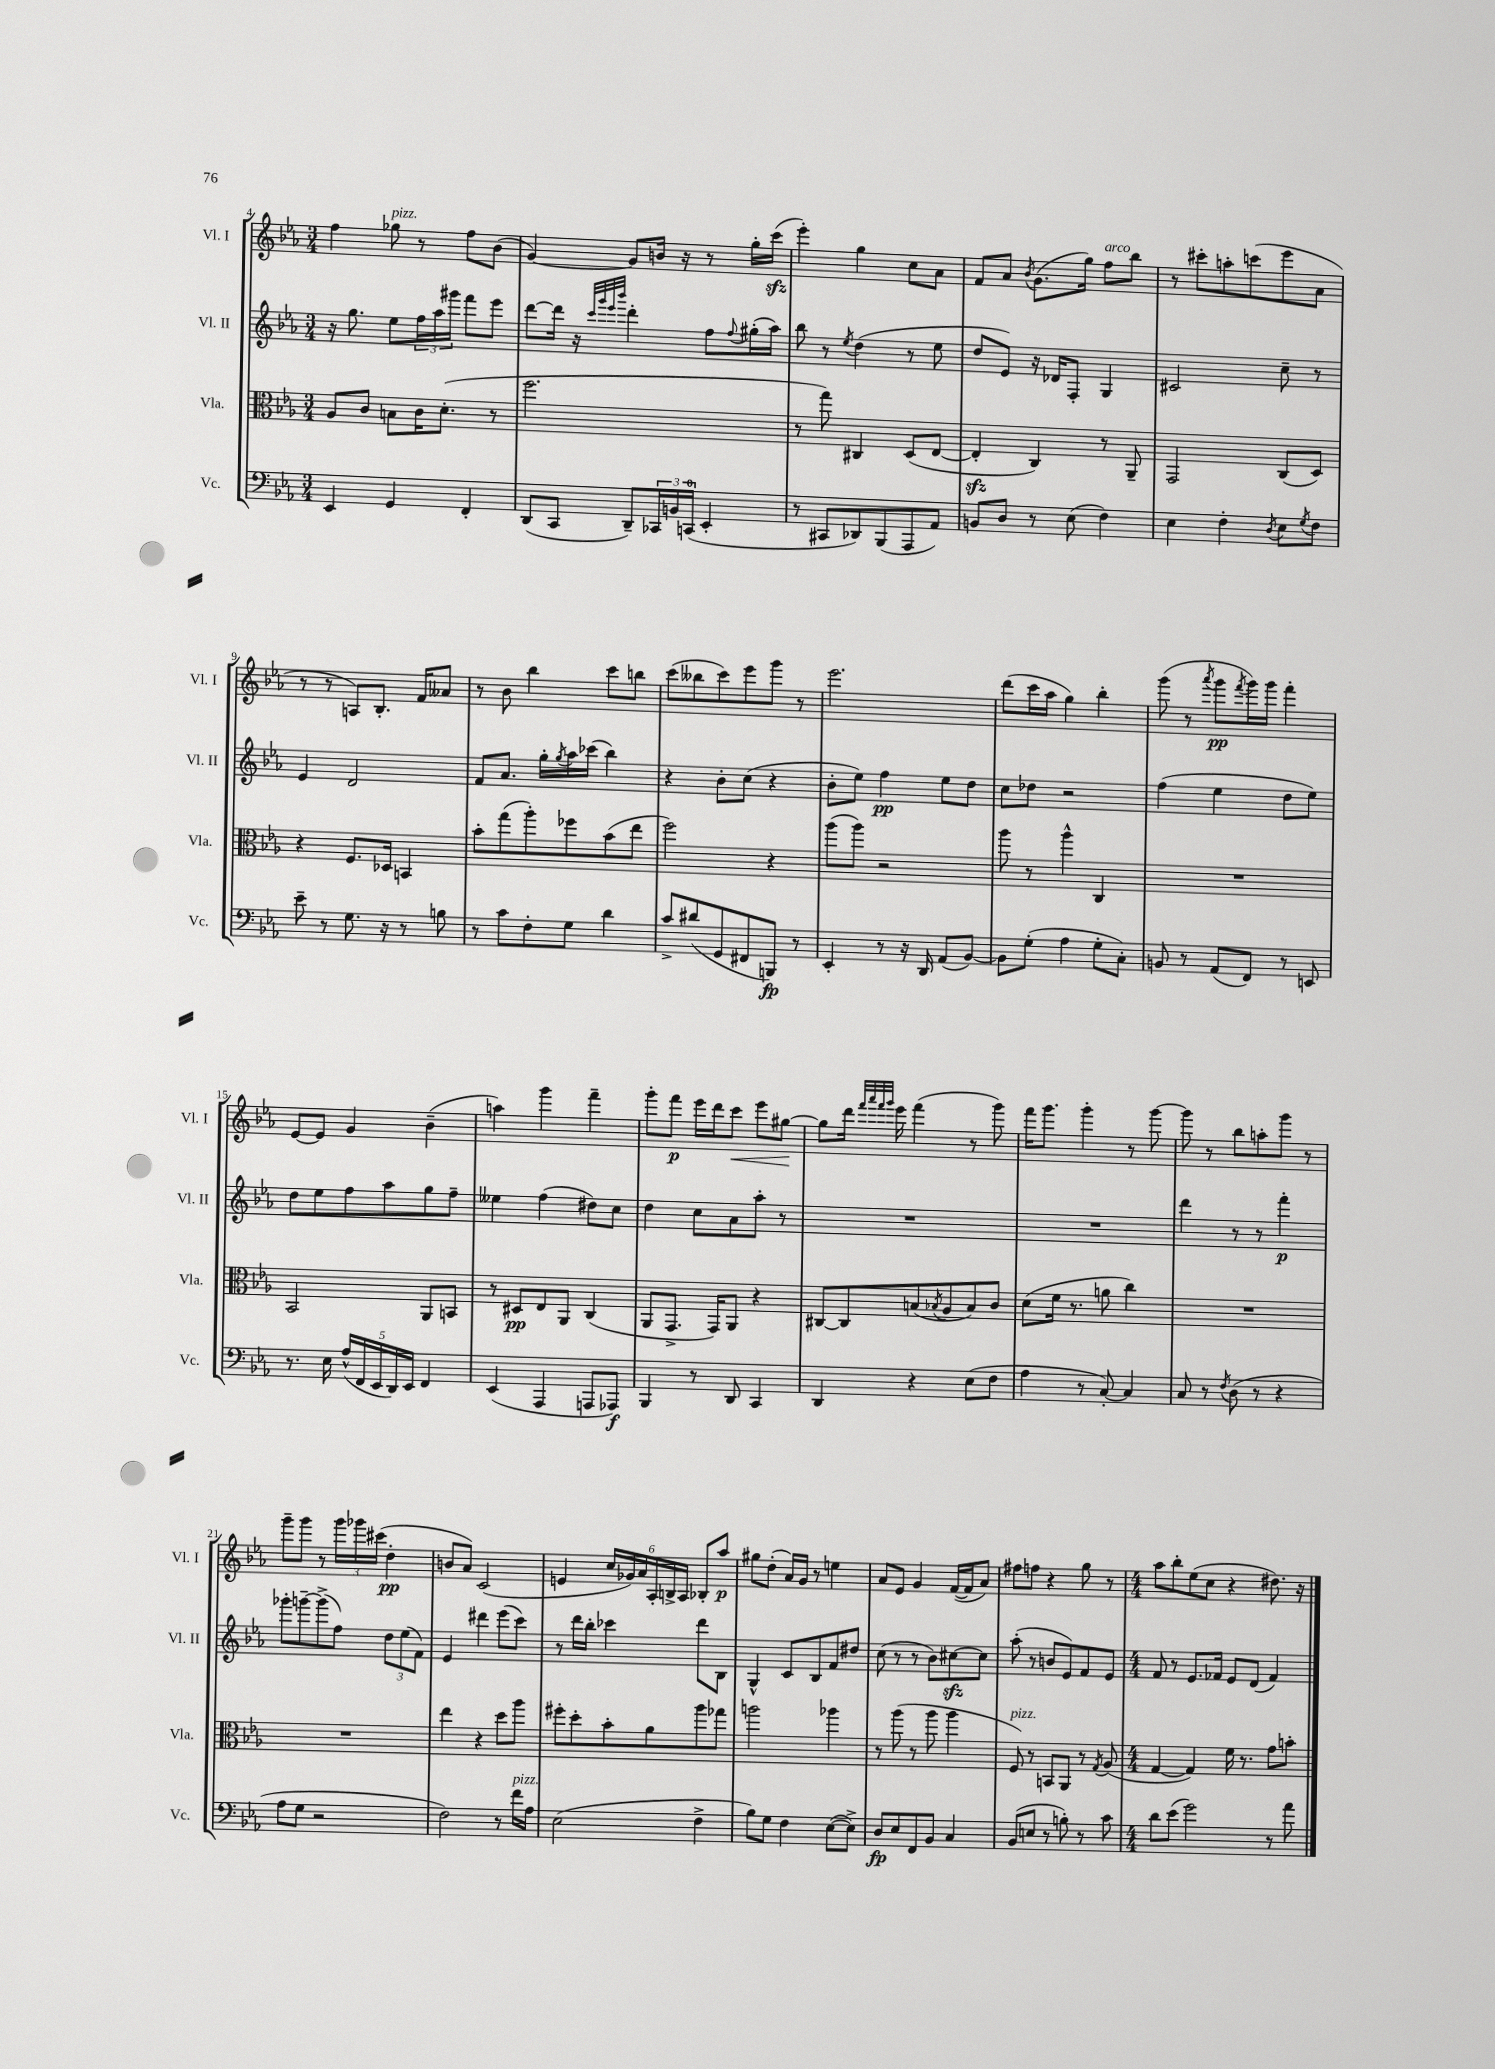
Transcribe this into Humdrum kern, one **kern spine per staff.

**kern	**kern	**kern	**kern
*staff4	*staff3	*staff2	*staff1
*clefF4	*clefC3	*clefG2	*clefG2
*k[b-e-a-]	*k[b-e-a-]	*k[b-e-a-]	*k[b-e-a-]
*M3/4	*M3/4	*M3/4	*M3/4
4EE-/	8A-/L	16r	4ff\
.	.	8.gg\	.
.	8c/J	.	.
4GG/	8B\L	8ee-\L	8gg-\
.	16c\K	24ff\L	8r
.	.	24aa-\	.
.	(8.d'\J	.	.
.	.	24ggg#\JJ	.
4FF'/	.	8fff\L	8ff\L
.	8r	8eee-\J	(8b-\J
=	=	=	=
(8DD/L	2.ff\	[8ddd\L	[4g/)
8CC/J	.	16ddd\]Jk	.
.	.	16r	.
.	.	32qqccc/LLL	.
.	.	32qqggg/	.
.	.	32qqeee-/	.
.	.	32qqbbb-/JJJ	.
8DD~/L)	.	4ddd'\	8g/]L
24CC-/L	.	.	16b/Jk
24BB/	.	.	.
.	.	.	16r
(24CC/JJ	.	.	.
4EE-'/	.	8ff\L	8r
.	.	8qqff/	.
.	.	(16gg#'\L	16gg'\LL
.	.	16aa-\JJ)	(16ccc\JJ
=	=	=	=
8r	8r	8bb-\	4eee-'\)
8CC#/L	8gg\)	8r	.
.	.	8qee-/	.
8DD-/)	4C#/	(4dd\	4gg\
(8BBB-/	.	.	.
8AAA-/	(8D/L	8r	8cc\L
8AA-/J)	[8E-/J	8ee-\	8a-\J
=	=	=	=
8BB/L	4E-'/]	8dd/L	8f/L
8D/J	.	8e-/J)	8a-/J
.	.	.	8qb-/
8r	4C/)	16r	(8.g\L
.	.	16d-/LK	.
(8E-\	.	8F'/J	.
.	.	.	16gg\Jk)
4F\)	8r	4G/	8ff\L
.	8AA-~/	.	8bb-\J
=	=	=	=
4E-\	2GG/	2c#/	8r
.	.	.	8ccc#'\L
4F'\	.	.	8aa'\
.	.	.	(8ccc\
8qD/	.	.	.
8E-\L	(8C/L	8cc~\	8eee-\
8qG/	.	.	.
8F\J	8D/J)	8r	8a-\J
=	=	=	=
8e-~\	4r	4e-/	8r
8r	.	.	8r
8.G\	8.F/L	2d/	8A/L)
.	.	.	8.B-'/J
16r	16D-/Jk	.	.
8r	4BB/	.	.
.	.	.	16f/LK
8B\	.	.	8a--/J
=	=	=	=
8r	8b-'\L	8f/L	8r
8c\L	(8gg\	8.a-/J	8b-\
8F'\	8aa-'\)	.	4bb-\
.	.	16gg'\LL	.
.	.	8qgg/	.
8G\J	8ff-\	16aa-\	.
.	.	(16ccc-\JJ	.
4d\	(8b-\	4bb-\)	8ccc\L
.	8ee-\J	.	8bb\J
=	=	=	=
8c^/L	2ff\)	4r	(8ccc\L
(8d#/	.	.	8bb--\
8GG/	.	8b-'\L	8ccc\)
8FF#/	.	(8cc\J	8eee-\
8BBB/J)	4r	4r	8ggg\J
8r	.	.	8r
=	=	=	=
4EE-'/	(8aa-\L	8b-'\L	2.eee-\
.	8aa-\J)	8ee-\J)	.
8r	2r	4ff\	.
16r	.	.	.
16DD/	.	.	.
(8AA-/L	.	8ee-\L	.
[8BB-/J)	.	8dd\J	.
=	=	=	=
8BB-\]L	8aa-\	8cc\L	(8ddd\L
(8G'\J	8r	8dd-\J	16ccc\L
.	.	.	16aa-\JJ
4A-\	4aa-^^\	2r	4gg\)
8G'\L	4C/	.	4bb-'\
8C'\J)	.	.	.
=	=	=	=
8BB/	2.r	(4ff\	(8ggg\
8r	.	.	8r
.	.	.	8qaaa-/
(8AA-/L	.	4ee-\	8ggg\L
.	.	.	8qfff/
8FF/J)	.	.	16ggg\L)
.	.	.	16ggg\JJ
8r	.	8dd\L	4fff'\
8EE/	.	8ee-\J)	.
=	=	=	=
8.r	2BB-/	8dd\L	[8e-/L
.	.	8ee-\	8e-/]J
16E-\	.	.	.
(20A-^^/LL	.	8ff\	4g/
20FF/	.	.	.
20EE-/	.	.	.
.	.	8aa-\	.
20DD/)	.	.	.
20EE-/JJ	.	.	.
4FF/	8AA-/L	8gg\	(4b-~\
.	8BB/J	8ff~\J	.
=	=	=	=
(4EE-/	8r	4ee--\	4aa\)
.	8D#/L	.	.
4AAA-/	8E-/	(4ff\	4ggg\
.	8AA-/J	.	.
8AAA/L	(4C/	8dd#\L)	4fff~\
8AAA-/J)	.	8cc\J	.
=	=	=	=
4BBB-/	8AA-/L	4dd\	8ggg'\L
.	8.GG^/J	.	8fff\J
8r	.	8cc\L	16eee-\LL
.	16GG/LK)	.	16ddd\J
8DD/	8AA-/J	8a-\	8ccc\J
4CC/	4r	8aa-'\J	8eee-\L
.	.	8r	[8gg#\J
=	=	=	=
4DD/	[8C#/L	2.r	8gg#\]L
.	8C#/]	.	16ddd\Jk
.	.	.	32qqfff/LLL
.	.	.	32qqaaa-/
.	.	.	32qqfff/
.	.	.	32qqggg/JJJ
.	.	.	16eee-\
4r	(8B/	.	(4fff\
.	8qB-/	.	.
.	8A-/	.	.
(8E-\L	8B-/)	.	8r
8F\J	8c/J	.	8ggg\)
=	=	=	=
4A-\	(8d\L	2.r	16fff\LK
.	.	.	8.ggg\J
.	16f\Jk	.	.
.	8.r	.	.
8r	.	.	4ggg'\
[8C'/)	8a\	.	.
4C/]	4cc\)	.	8r
.	.	.	[8ggg\
=	=	=	=
8C/	2.r	4ddd\	8ggg\]
8r	.	.	8r
8qF/	.	.	.
(8D\	.	8r	8bb-\L
8r	.	8r	8aa'\
4r	.	4fff'\	8ggg\J
.	.	.	8r
=	=	=	=
8A-\L	2.r	8ggg-'\L	8ggg~\L
8G\J	.	[8ggg~\	8ggg\J
2r	.	(8ggg^\]	8r
.	.	8ff\J)	24ggg\LL
.	.	.	24ggg-\
.	.	.	(24ccc#\JJ
.	.	12dd\L	4dd'\
.	.	(12ee-\	.
.	.	12f\J)	.
=	=	=	=
2F\)	4ee-\	4e-/	8b/L
.	.	.	8a-/J)
.	4r	4ddd#\	(2c/
8r	8dd\L	(8eee-\L	.
16f\LL	8aa-\J	8ccc\J)	.
16A-\JJ	.	.	.
=	=	=	=
(2E-\	8ff#'\L	8r	4e/
.	8dd'\	16ddd\LL	.
.	.	16bb-'\JJ	.
.	8b-'\	4ccc-\	24cc/LL
.	.	.	24g-/)
.	.	.	24a-/
.	8a-\	.	24A-'/
.	.	.	24B^/
.	.	.	24A-/JJ
4F^\	8aa-\	8ddd\L	8B-'/L
.	8gg-\J	8B-\J	8aa-/J
=	=	=	=
8B-\L)	2aa\	4G^^/	8gg#\L
8G\J	.	.	(8dd'\J
4F\	.	8c/L	16a-/LL)
.	.	.	16g/JJ
.	.	8B-/	8r
([8E-\L	4aa-\	8f/	4ee\
8E-^\]J)	.	8dd#/J	.
=	=	=	=
8D/L	8r	(8cc\	8a-/L
8E-/	(8aa-\	8r	8e-/J
8FF/	8r	8r	4g/
8BB-/J	8aa-\	8b-\L)	.
4C/	4aa-\	[8cc#\	([16f/LL
.	.	.	16f/]J
.	.	8cc#\]J	8a-/J)
=	=	=	=
(8BB-/L	8F/)	(8aa-'\	8ff#\L
8E/J	8r	8r	8ff\J
8r	8BB/L	8b/L	4r
8B'\)	8AA-/J	8e-/)	.
8r	8r	8f/	8gg\
.	8qG/	.	.
8c\	(8A-/	8e-/J	8r
=	=	=	=
*M4/4	*M4/4	*M4/4	*M4/4
8d\L	[4G/	8f/	8aa-\L
(8e-\J	.	8r	8bb-'\
2g\)	4G/])	8.e-/L	(8ee-\
.	.	.	8cc\J
.	.	16f-/Jk	.
.	16f\	8e-/L	4r
.	8.r	.	.
.	.	(8d/J	.
8r	8g\L	4f-/)	8.dd#\)
8a-\	8b'\J	.	.
.	.	.	16r
==	==	==	==
*-	*-	*-	*-
